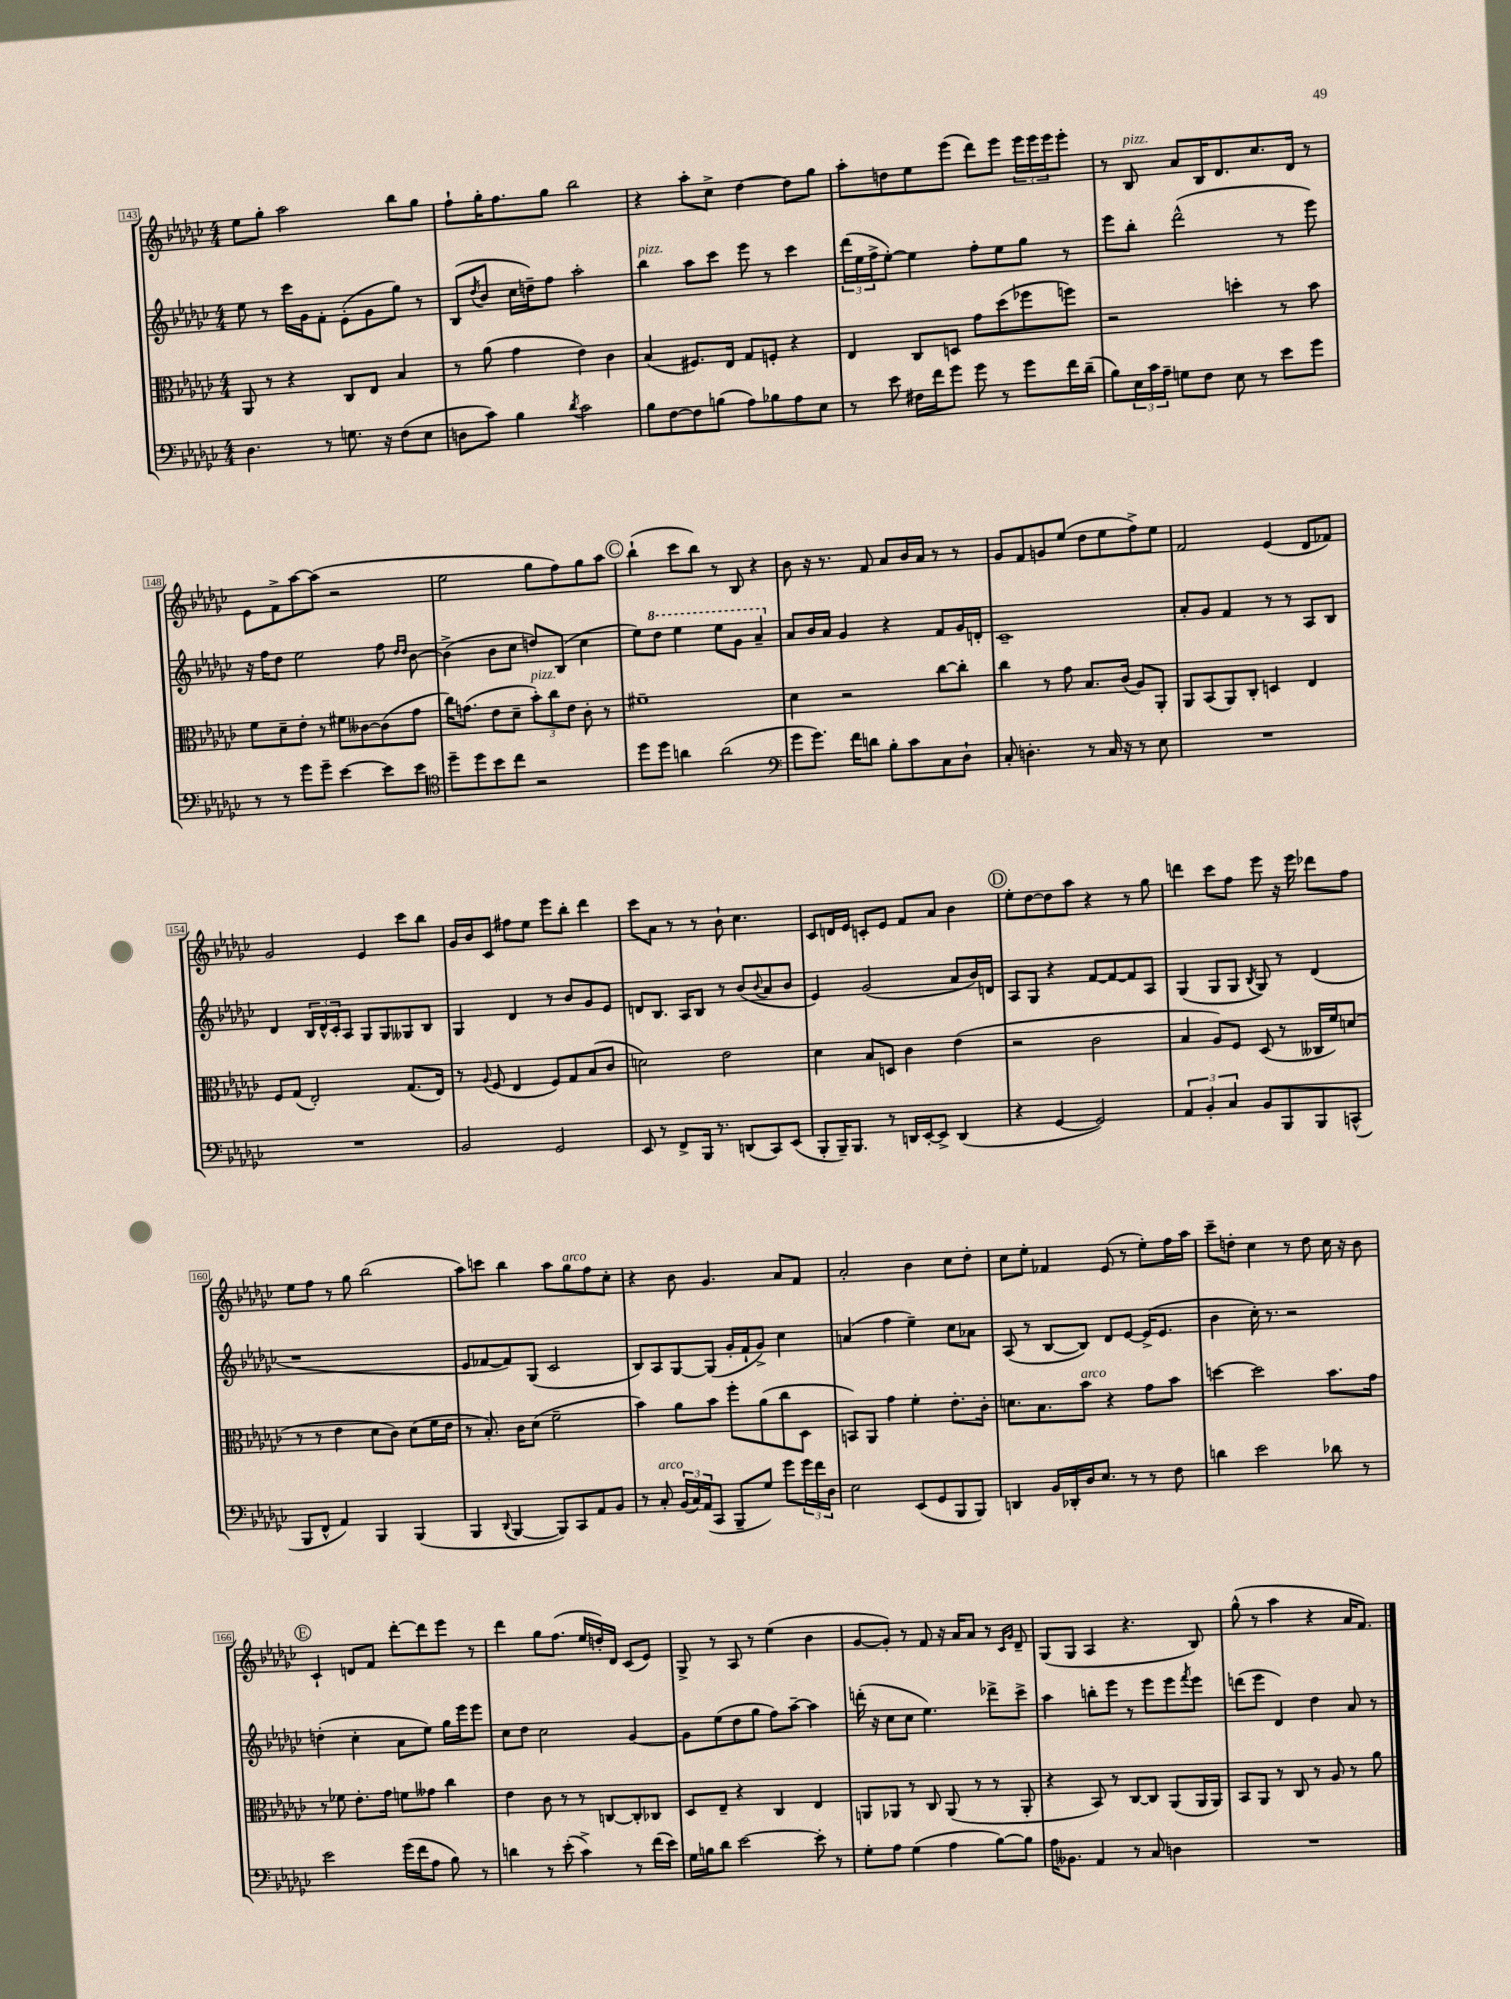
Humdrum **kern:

**kern	**kern	**kern	**kern
*part4	*part3	*part2	*part1
*staff4	*staff3	*staff2	*staff1
*clefF4	*clefC3	*clefG2	*clefG2
*k[b-e-a-d-g-c-]	*k[b-e-a-d-g-c-]	*k[b-e-a-d-g-c-]	*k[b-e-a-d-g-c-]
*M4/4	*M4/4	*M4/4	*M4/4
=143	=143	=143	=143
4.D-\	8AA-/	8ee-\	8ee-\L
.	8r	8r	8gg-'\J
.	4r	16ccc-\LL	2aa-\
.	.	16g-\J	.
8r	.	8f'\J	.
8.Gn\	8C-/L	(8e-'\L	.
.	8E-/J	8g-\	.
16r	.	.	.
(8F\L	4B-/	8gg-\J)	8bb-\L
8E-\J	.	8r	8gg-\J
=144	=144	=144	=144
8Dn\L	8r	(8B-/L	8ff`\L
.	.	8qdd-/	.
8c-\J)	(8a-\	8b-/J	16gg-'\K
.	.	.	8.ff\
4B-\	4g-\	16cc-\LL	.
.	.	16ddn~\J)	.
.	.	8ff\J	8gg-\J
8qd-/	.	.	.
2c-\	4e-\)	2aa-'\	2bb-\
.	4c-\	.	.
=145	=145	=145	=145
!	!	!LO:TX:a:i:t=pizz.	!
8B-\L	(4B-/	4bb-\	4r
[8F\	.	.	.
8F\]	8.F#X/L)	8aa-\L	8aa-'\L
(8Bn\J	.	8ccc-\J	8cc-^\J
.	16E-/Jk	.	.
8A-\L)	8G-/L	8eee-\	[4dd-\
8B-X\	8Fn'/J	8r	.
8A-\	4r	4ccc-\	8dd-\L]
8E-\J	.	.	8gg-\J
=146	=146	=146	=146
8r	4E-/	(24ddd-\LL	8aa-'\L
.	.	24ee-\	.
.	.	24ff^\J	.
8e-\	.	[8ee-'\J)	8ddn\
16F#X\LL	8C-/L	4ee-\]	8ee-\
16f\J	.	.	.
8g-\J	8Dn/J	.	(8eee-\J
8g-\	8g-\L	8ff'\L	8ddd-\L)
8r	(8dd-\	8ee-\	8eee-\J
8g-\L	8ff-X\	8gg-\J	24eee-\LL
.	.	.	24eee-\
.	.	.	24eee-\J
16f\L	8ffn\J)	8r	8eee-'\J
(16d-~\JJ	.	.	.
=147	=147	=147	=147
8B-\L)	2r	8eee-\L	8r
!	!	!	!LO:TX:a:i:t=pizz.
24E-\L	.	8bb-'\J	8B-/
24c-\	.	.	.
24A-~\JJ	.	.	.
8Gn\L	.	(2ddd-^^\	8a-/L
8F\J	.	.	16B-/K
.	.	.	8.d-/
8E-\	4ddn'\	.	.
8r	.	.	8.cc-/
8e-\L	8r	8r	.
.	.	.	16d-/Jk
8g-\J	8b-\	8eee-\)	8r
!!LO:LB:g=z
=148	=148	=148	=148
8r	8f\L	16r	8e-\L
.	.	16ff\KL	.
8r	8d-~\	8dd-\J	8f^\
8g-\L	8e-'\J	2ee-\	[8aa-\
8g-~\J	8r	.	(8aa-\J]
[4e-\	8f#X\L	.	2r
.	[8c--X\	.	.
8e-\L]	(8c--\]	8ff\	.
.	.	16qqdd-/LL	.
.	.	16qqdd-/JJ	.
8e-\J	8g-\J	[8b-\	.
=149	=149	=149	=149
*clefC4	*	*	*
8dd-~\L	16cc-\KL)	(4b-^\]	2ee-\
.	(8.gn\J	.	.
8dd-\	.	.	.
8b-\	8e-\L	8b-\L	.
8cc-\J	8d-~\J	8cc-\J	.
!	!LO:TX:a:i:t=pizz.	!	!
2r	12b-'\L)	8ddn/L)	8gg-\L
.	12cc-\	.	.
.	.	(8B-/J	8ff\)
.	12e-\J	.	.
.	8c-'\	4cc-\	8gg-\
.	8r	.	8aa-\J
!!LO:REH:place=s1:t=C
=150	=150	=150	=150
8dd-\L	1f#X~	8ee-\L)	(4bb-`\
*	*	*8va	*
8dd-\J	.	8ddd-\J	.
4an\	.	4eee-\	8ccc-\L
.	.	.	8bb-\J)
(2a\	.	8eee-\L	8r
.	.	8gg-\J	8B-/
.	.	4aa-~/	4r
=151	=151	=151	=151
*clefF4	*	*	*
*	*	*X8va	*
8g-\L	4d-\	8a-/L	8b-\
8.g-\J)	.	16b-/L	16r
.	.	16a-/JJ	8.r
.	2r	4g-/	.
16f\KL	.	.	.
8dn\J	.	.	8f/
8B-'\L	.	4r	8a-/L
8c-\	.	.	16b-/L
.	.	.	16a-/JJ
8C-\	[8cc-\L	8f/L	8r
8D-`\J	8cc-'\J]	16g-/L	8r
.	.	16dn'/JJ	.
=152	=152	=152	=152
8C-'/	4cc-\	1c-~	8g-/L
4.Dn'\	.	.	8f/
.	8r	.	8gn/
.	8g-\	.	(8ee-/J
8r	8.B-/L	.	8dd-\L
16C-/	.	.	8ee-\
16r	(16c-/Jk	.	.
8r	8A-/L)	.	8ff^\)
8E-\	8AA-'/J	.	8ee-\J
=153	=153	=153	=153
1r	8AA-/L	8a-'/L	2f/
.	(8BB-/	8g-/J	.
.	8AA-/)	4f/	.
.	8C-'/J	.	.
.	4Dn/	8r	(4e-/
.	.	8r	.
.	4E-/	8A-/L	8d-/L
.	.	8B-/J	8f-X/J)
!!LO:LB:g=z
=154	=154	=154	=154
1r	8F/L	4d-/	2g-/
.	(8G-/J	.	.
.	2E-'/)	24B-/LL	.
.	.	24d-^^/	.
.	.	24c-'/J	.
.	.	8A-/J	.
.	.	8G-/L	4e-/
.	.	8G-/	.
.	(8.G-/L	8G--X/	8ccc-\L
.	.	8B-/J	8bb-\J
.	16E-/Jk)	.	.
=155	=155	=155	=155
2BB-/	8r	4G-/	16g-/LL
.	.	.	16b-/J
.	8qqA-/	.	.
.	(8F/	.	8c-/J
.	4E-/	4d-/	8ff#X\L
.	.	.	8ee-\J
2GG-/	8F/L)	8r	8eee-\L
.	8G-/	8b-/L	8bb-'\J
.	(8B-/	8g-/	4ddd-\
.	8c-/J	8e-/J	.
=156	=156	=156	=156
8EE-/	2dn\)	8dn/L	8ccc-\L
8r	.	8.B-/J	8a-\J
8FF^/L	.	.	8r
.	.	16A-/KL	.
16BBB-/Jk	.	8B-/J	8r
8.r	.	.	.
.	2e-\	8r	8b-`\
(8DDn/L	.	(8b-/L	4.cc-\
.	.	8qqb-/	.
8CC-/)	.	8a-/	.
(8EE-/J	.	8b-/J	.
=157	=157	=157	=157
8BBB-'/L	4d-\	4e-/)	8c-/L
16BBB-~/K)	.	.	16dn/L
8.BBB-/J	.	.	16e-/JJ
.	8B-/L	(2g-/	8cn'/L
8r	8Dn/J	.	8e-/J
16DDn/LL	4c-\	.	8f/L
[16EE-'/J	.	.	.
8EE-^/J]	.	.	8a-/J
(4DD/	(4e-\	8a-/L	4b-\
.	.	16b-/L)	.
.	.	16dn/JJ	.
!!LO:REH:place=s1:t=D
=158	=158	=158	=158
4r	2r	8A-/L	8ee-'\L
.	.	8G-/J	[8dd-\
[4GG-/	.	4r	8dd-\]
.	.	.	8aa-\J
2GG-/])	2c-\	[8f/L	4r
.	.	8f/_	.
.	.	8f/]	8r
.	.	8A-/J	8gg-\
=159	=159	=159	=159
6AA-/	4B-/	(4G-/	4dddn\
6BB-'/	.	.	.
.	8A-/L)	8G-/L	8ccc-\L
6C-/	.	.	.
.	8F/J	8G-/J	8ff\J
.	.	8qB-/	.
8BB-/L	(8D-/	8G-/)	8eee-\
8BBB-/	8r	8r	16r
.	.	.	16eee-\
8BBB-/	16C--X/LL	(4d-/	8ddd-X\L
.	16f/J)	.	.
(8CCn^^/J	(8dn/J	.	8ff\J
!!LO:LB:g=z
=160	=160	=160	=160
8BBB-/L	8r	1r	8ee-\L
8FF^^/J	8r	.	8ff\J
4AA-/)	4e-\	.	8r
.	.	.	8gg-\
4BBB-/	8d-\L	.	(2bb-\
.	8c-\J)	.	.
(4BBB-/	(8d-\L	.	.
.	16f\L	.	.
.	16e-\JJ	.	.
=161	=161	=161	=161
4BBB-/	8r	8e-/L	8aa-\L)
.	8.B-'/)	[8f-X/	8cccn\J
8qqDD-/	.	.	.
[4BBB-/	.	8f-/])	4bb-\
.	16c-\KL	.	.
.	(8d-\J	(8G-/J	.
8BBB-/L])	2f~\	2c-/	8aa-\L
!	!	!	!LO:TX:a:i:t=arco
8CC-/	.	.	8gg-\
8AA-/	.	.	8ff\
8BB-/J	.	.	8cc-'\J
=162	=162	=162	=162
8r	4b-\)	8B-/L)	4r
!LO:TX:a:i:t=arco	!	!	!
8C-'/	.	8A-/	.
(24BB-/LL	8a-\L	[8G-/	8b-\
24C-/)	.	.	.
(24AA-/J	.	.	.
8CC-/J	8b-\J	(8G-/J]	4.g-/
8BBB-~/L	8ff'\L	16g-'/LL	.
.	.	16f`/J	.
8G-/J)	(8a-\	8g-^/J)	.
8g-\L	8cc-\	4cc-\	8a-/L
24g-\L	8D-\J	.	8f/J
24f\	.	.	.
24D-\JJ	.	.	.
=163	=163	=163	=163
2E-\	8BBn/L)	(4an/	2a-'/
.	8AA-/J	.	.
.	4g-\	4ff\	.
(8EE-/L	4f'\	4ee-~\)	4b-\
8GG-/	.	.	.
8BBB-/	8.e-'\L	8cc-\L	8cc-\L
8BBB-/J)	.	8a-X\J	8dd-'\J
.	16c-'\Jk	.	.
=164	=164	=164	=164
4DDn/	8.dn\L	(8A-/	8cc-\L
.	.	8r	8ee-'\J
.	8.B-\	.	.
16BB-/LL	.	[8B-/L	4f-X/
16DD-X'/	.	.	.
!	!LO:TX:a:i:t=arco	!	!
16D-/J	8b-\J	8B-/J])	.
8.E-/J	.	.	.
.	4r	8d-/L	(8e-/
8r	.	[8e-/J	8r
8r	8g-\L	(16e-^/KL]	8ee-'\L)
.	.	8.e-/J	.
8F\	8b-\J	.	16ff\L
.	.	.	16aa-\JJ
=165	=165	=165	=165
4dn\	[4ddn\	4b-\	8ccc-~\L
.	.	.	8ddn'\J
2e-\	2dd\]	16cc-'\)	4cc-\
.	.	8.r	.
.	.	2r	8r
.	.	.	8dd\
8d-X\	8.b-\L	.	16cc-\
.	.	.	16r
8r	.	.	8b-\
.	16g-\Jk	.	.
!!LO:LB:g=z
!!LO:REH:place=s1:t=E
=166	=166	=166	=166
2e-\	8r	(4ddn'\	4c-`/
.	8f-X\	.	.
.	8.e-'\L	4cc-'\	8dn/L
.	.	.	8f/J
.	16g-\Jk	.	.
(16g-\LL	8fn\L	8a-\L	[8ddd-'\L
16f\J	.	.	.
8A-\J	8g--X\J	8ee-\J)	8ddd-\]
8B-\)	4cc-\	16gg-\LL	8eee-\J
.	.	16eee-\J	.
8r	.	8eee-\J	8r
=167	=167	=167	=167
4dn\	4e-\	8cc-\L	4ddd-\
.	.	8dd-\J	.
8r	8c-\	2cc-\	8gg-\L
(8e-'\	8r	.	(8.ff\J
4c-^\)	8r	.	.
.	.	.	16ee-/LL
.	[8Cn/L	.	16ddn'/)
.	.	.	16d-/JJ
8r	8C'/]	[4g-/	(8c-/L
(16f\LL	8C-X/J	.	8e-/J)
16e-\JJ)	.	.	.
=168	=168	=168	=168
16G-\LL	8D-/L	8g-\L]	8G-^/
16Bn\J	.	.	.
8d-\J	8E-~/J	(8ee-\	8r
[2e-\	4r	8dd-\	8A-/
.	.	8gg-\J	8r
.	4C-/	8ff\L)	(4ee-\
.	.	[8aa-~\J	.
8e-'\]	4E-/	4aa-\]	4b-\
8r	.	.	.
=169	=169	=169	=169
8G-'\L	8AAn/L	(16dddn'\	[8g-/L
.	.	16r	.
8A-\J	8AA-X/J	8cc-\L	8g-'/J])
(4G-\	8r	8cc-\J	8r
.	8C-/	4.ee-\)	8f/
4A-\	(8AA-/	.	16r
.	.	.	16a-/KL
.	8r	.	8a-/J
[8B-\L)	8r	8ddd-X^\L	8r
.	.	.	16qqc-/LL
.	.	.	16qqg-/JJ
8B-\J]	8AA-'/	8ccc-^\J	8d-~/
=170	=170	=170	=170
16A-\KL	4r	4aa-\	(8G-/L
8.BB--X\J	.	.	.
.	.	.	8G-/J
4AA-/	8BB-/)	8bbn'\L	4A-/
.	8r	8eee-\J	.
8r	[8C-/L	8r	4.r
8C-/	8C-/J]	8eee-\L	.
4Dn\	(8AA-/L	8eee-\	.
.	.	8qfff/	.
.	16AA-/L	8eee-\J	8B-/)
.	16AA-/JJ)	.	.
=171	=171	=171	=171
1r	8BB-/L	(8dddn\L	(8gg-^^\
.	8AA-/J	8eee-\J	8r
.	8r	4d-/)	4aa-\
.	8C-/	.	.
.	8r	4dd-\	4r
.	8A-/	.	.
.	8r	8a-/	16a-/KL
.	.	.	8.f/J)
.	8a-\	8r	.
==	==	==	==
*-	*-	*-	*-
